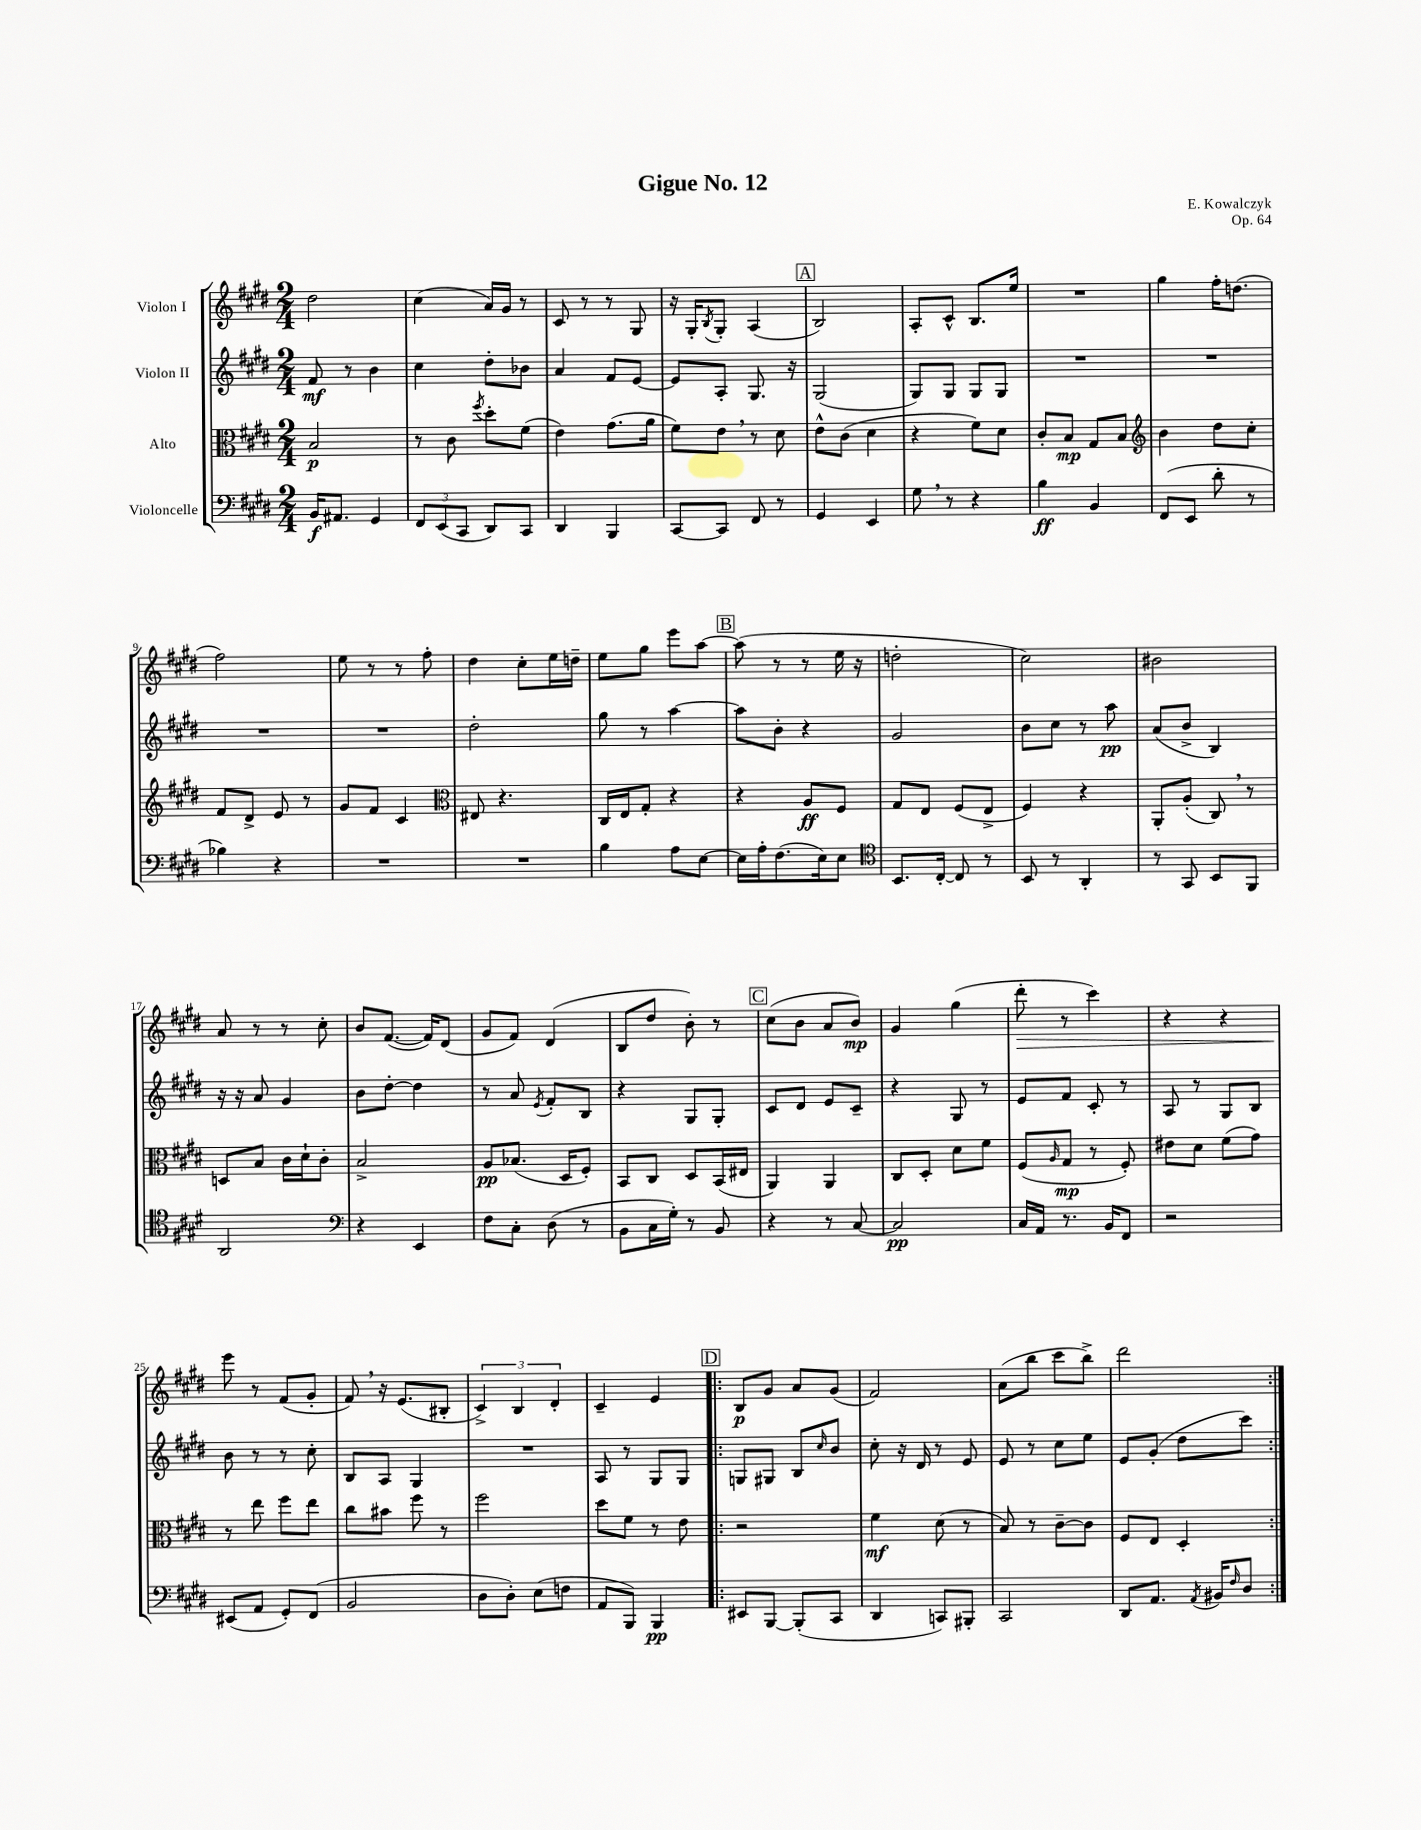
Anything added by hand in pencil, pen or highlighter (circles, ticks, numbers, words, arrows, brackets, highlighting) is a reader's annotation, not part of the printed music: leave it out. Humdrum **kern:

**kern	**kern	**kern	**kern
*staff4	*staff3	*staff2	*staff1
*clefF4	*clefC3	*clefG2	*clefG2
*k[f#c#g#d#]	*k[f#c#g#d#]	*k[f#c#g#d#]	*k[f#c#g#d#]
*M2/4	*M2/4	*M2/4	*M2/4
16BB	2B	8f#	2dd#
8.AA#	.	.	.
.	.	8r	.
4GG#	.	4b	.
=	=	=	=
12FF#	8r	4cc#	(4cc#
(12EE	.	.	.
.	8c#	.	.
12CC#	.	.	.
.	8qff#	.	.
8DD#)	8dd#'	8dd#'	16a)
.	.	.	16g#
8CC#	(8f#	8b-	8r
=	=	=	=
4DD#	4e)	4a	8c#
.	.	.	8r
4BBB	(8.g#	8f#	8r
.	.	[8e	8G#
.	16a	.	.
=	=	=	=
[8CC#	8f#)	8e]	16r
.	.	.	16G#'
.	.	.	8qB
8CC#]	8e	8A'	8G#'
8FF#	8r	8.G#	(4A
8r	8d#	.	.
.	.	16r	.
=	=	=	=
4GG#	8e^^	(2G#	2B)
.	(8c#	.	.
4EE	4d#	.	.
=	=	=	=
8G#	4r	8G#)	8A'
8r	.	8G#	8c#^^
4r	8f#)	8G#	8.B
.	8d#	8G#	.
.	.	.	16ee
=	=	=	=
4B	8c#'	2r	2r
.	8B	.	.
4BB	8G#	.	.
.	8B	.	.
=	=	=	=
*	*clefG2	*	*
(8FF#	4b	2r	4gg#
8EE	.	.	.
8d#'	8dd#	.	16ff#'
.	.	.	(8.dd
8r	8cc#'	.	.
=	=	=	=
4B-)	8f#	2r	2ff#)
.	8d#^	.	.
4r	8e	.	.
.	8r	.	.
=	=	=	=
2r	8g#	2r	8ee
.	8f#	.	8r
.	4c#	.	8r
.	.	.	8ff#'
=	=	=	=
*	*clefC3	*	*
2r	8E#	2dd#'	4dd#
.	4.r	.	.
.	.	.	8cc#'
.	.	.	16ee
.	.	.	16dd~
=	=	=	=
4B	16C#	8gg#	8ee
.	16E	.	.
.	8G#'	8r	8gg#
8A	4r	[4aa	8eee
[8E	.	.	[8aa
=	=	=	=
16E]	4r	8aa]	(8aa]
16A'	.	.	.
(8.F#	.	8b'	8r
.	8A	4r	8r
16E)	.	.	.
8E	8F#	.	16ee
.	.	.	16r
=	=	=	=
*clefC4	*	*	*
8.BB	8G#	2g#	2dd'
.	8E	.	.
[16C#'	.	.	.
8C#]	(8F#	.	.
8r	8E^	.	.
=	=	=	=
8BB	4F#)	8b	2cc#)
8r	.	8cc#	.
4AA'	4r	8r	.
.	.	8aa	.
=	=	=	=
8r	8AA'	(8a	2b#
8GG#	(8A'	8b^	.
8BB	8C#)	4B)	.
8FF#	8r	.	.
=	=	=	=
2AA	8D	16r	8a
.	.	16r	.
.	8B	8a	8r
.	16c#	4g#	8r
.	16d#`	.	.
.	8c#'	.	8cc#'
=	=	=	=
*clefF4	*	*	*
4r	2B^	8b	8b
.	.	[8dd#'	([8.f#
4EE	.	4dd#]	.
.	.	.	16f#])
.	.	.	(8d#
=	=	=	=
8F#	8A	8r	8g#
8C#'	(8.B-	8a	8f#)
.	.	8qe	.
(8D#	.	8f#'	(4d#
.	16D#	.	.
8r	8F#')	8B	.
=	=	=	=
8BB	8BB	4r	8B
16C#	8C#	.	8dd#
16G#')	.	.	.
8r	8D#	8G#	8b')
8BB	(16BB	8G#'	8r
.	16E#	.	.
=	=	=	=
4r	4AA)	8c#	(8cc#
.	.	8d#	8b
8r	4AA	8e	8a
[8C#	.	8c#~	8b)
=	=	=	=
2C#]	8C#	4r	4g#
.	8D#'	.	.
.	8d#	8G#	(4gg#
.	8f#	8r	.
=	=	=	=
16C#	(8F#	8e	8ddd#'
16AA	.	.	.
.	16qqA	.	.
8.r	8G#	8f#	8r
.	8r	8c#'	4ccc#)
16BB	.	.	.
8FF#	8F#')	8r	.
=	=	=	=
2r	8e#	8A	4r
.	8d#	8r	.
.	(8f#	8G#	4r
.	8g#)	8B	.
=	=	=	=
(8EE#	8r	8b	8eee
8AA	8ee	8r	8r
8GG#')	8ff#	8r	(8f#
(8FF#	8ee	8cc#'	8g#'
=	=	=	=
2BB	8cc#	8B	8f#)
.	8b#	8A	16r
.	.	.	(8.e
.	8ff#	4G#	.
.	8r	.	8B#'
=	=	=	=
8D#	2ff#	2r	6c#^)
8D#')	.	.	.
.	.	.	6B
(8E	.	.	.
.	.	.	6d#'
8F	.	.	.
=	=	=	=
8AA	8dd#	8A	4c#~
8BBB)	8f#	8r	.
4BBB	8r	8G#	4e
.	8e	8G#	.
=!|:	=!|:	=!|:	=!|:
8EE#	2r	8G	8B
[8BBB	.	8G#	8g#
(8BBB']	.	8B	8a
.	.	16qqcc#	.
8CC#	.	8b	(8g#
=	=	=	=
4DD#	4f#	8cc#'	2f#)
.	.	16r	.
.	.	16d#	.
8CC)	(8d#	8r	.
8BBB#'	8r	8e	.
=	=	=	=
2CC#	8B)	8e	(8a
.	8r	8r	8bb
.	[8c#~	8cc#	8ccc#
.	8c#]	8ee	8bb^)
=	=	=	=
8DD#	8F#	8e	2ddd#
8.AA	8E	(8g#'	.
.	4D#'	8dd#	.
8qAA	.	.	.
16BB#	.	.	.
16qqF#	.	.	.
8D#	.	8ccc#)	.
==:|!	==:|!	==:|!	==:|!
*-	*-	*-	*-
